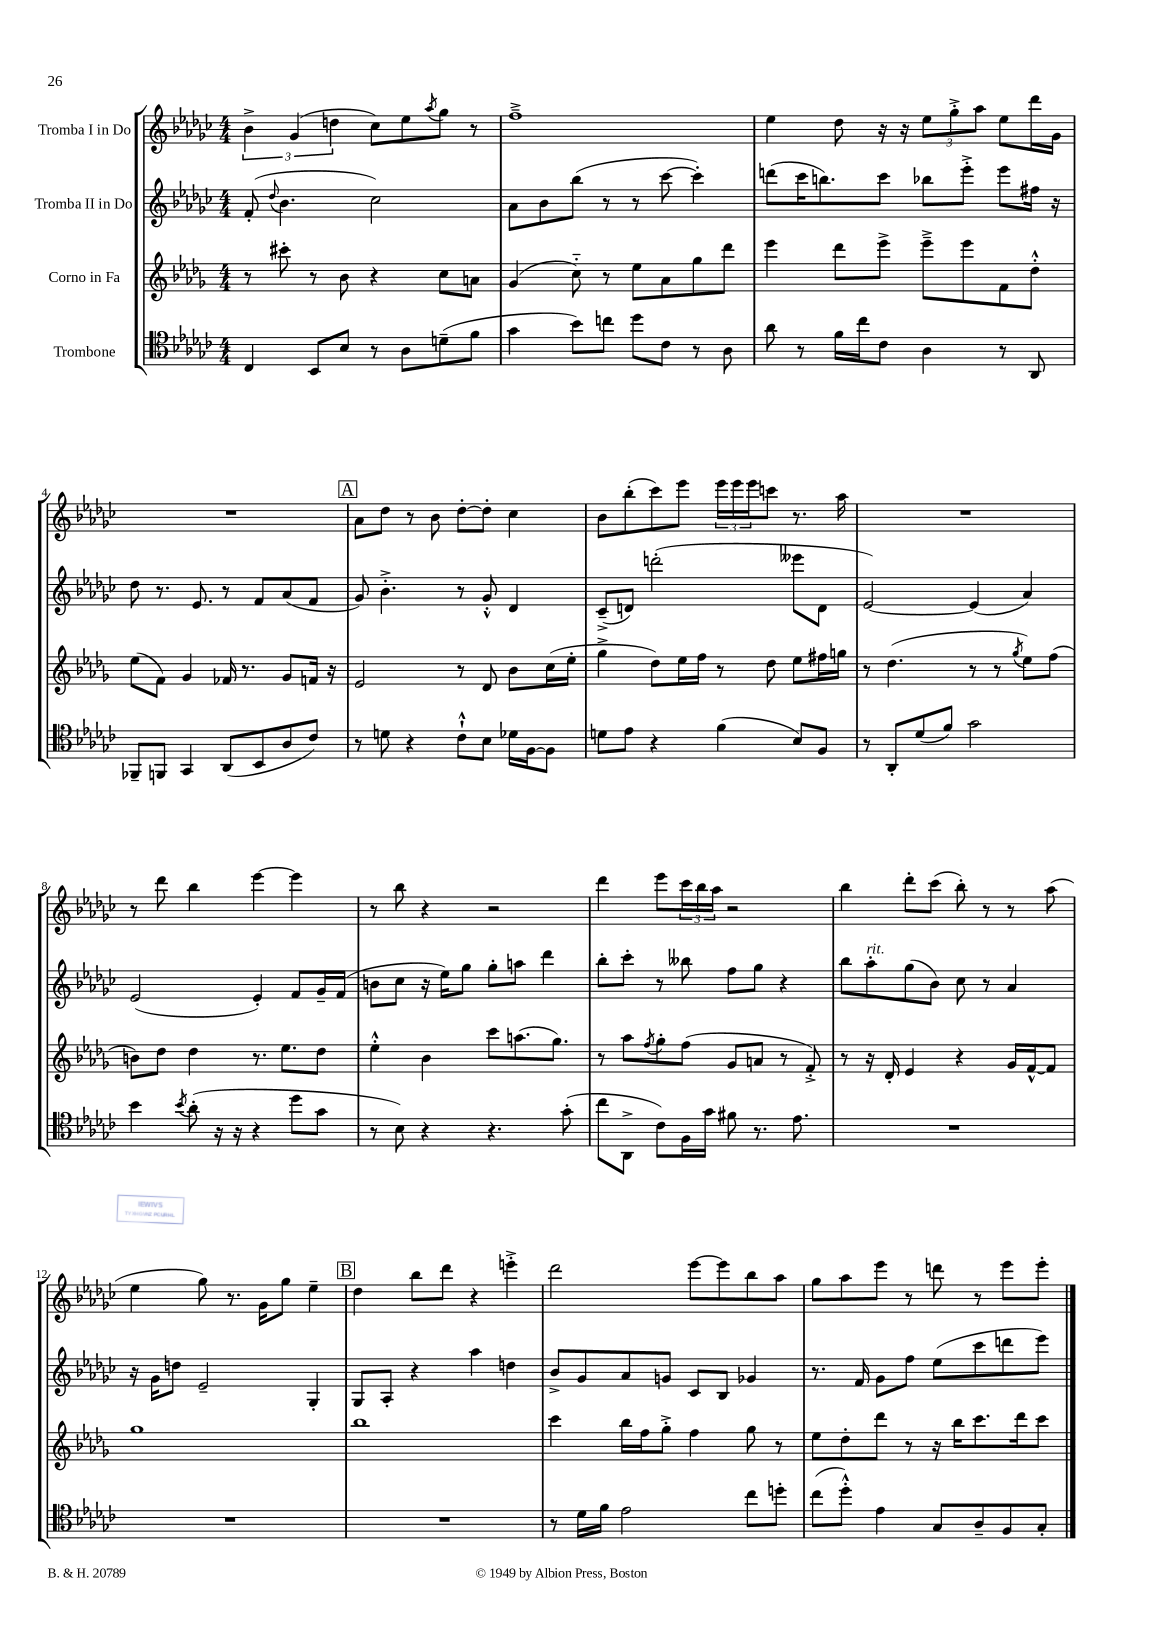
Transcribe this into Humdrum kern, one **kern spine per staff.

**kern	**kern	**kern	**kern
*staff4	*staff3	*staff2	*staff1
*clefC4	*clefG2	*clefG2	*clefG2
*k[b-e-a-d-g-c-]	*k[b-e-a-d-g-]	*k[b-e-a-d-g-c-]	*k[b-e-a-d-g-c-]
*M4/4	*M4/4	*M4/4	*M4/4
4C-/	8r	(8f'/	6b-^\
.	.	8qqdd-/	.
.	8ccc#'\	4.b-\	.
.	.	.	(6g-/
8BB-/L	8r	.	.
.	.	.	6dd\
8B-/J	8b-\	.	.
8r	4r	2cc-\)	8cc-\L)
8A-\L	.	.	8ee-\
.	.	.	8qaa-/
(8d~\	8cc\L	.	8gg-\J
8f\J	8a\J	.	8r
=	=	=	=
4g-\	(4g-/	8a-\L	1ff~^
.	.	8b-\	.
8b-\L)	8cc'~\)	(8bb-\J	.
8cc\J	8r	8r	.
8dd-\L	8ee-\L	8r	.
8c-\J	8a-\	[8ccc-\	.
8r	8gg-\	4ccc-'\])	.
8A-\	8ddd-\J	.	.
=	=	=	=
8a-\	4eee-\	(8ddd\L	4ee-\
8r	.	16ccc-\K	.
.	.	8.bb\)	.
16f\LL	8ddd-\L	.	8dd-\
16cc-\J	.	.	.
8c-\J	8eee-^\J	8ccc-\J	16r
.	.	.	16r
4A-\	8eee-~^\L	8bb-\L	12ee-\L
.	.	.	12gg-'^\
.	8eee-\	8eee-'^\J	.
.	.	.	12aa-\J
8r	8f\	8eee-\L	8ee-\L
8AA-/	8dd-'^^\J	16ff#\Jk	16ddd-\L
.	.	16r	16g-\JJ
=	=	=	=
8FF-~/L	(8ee-\L	8dd-\	1r
8FF/J	8f\J)	8.r	.
4GG-/	4g-/	.	.
.	.	8.e-/	.
(8AA-/L	16f-/	8r	.
.	8.r	.	.
8BB-/	.	8f/L	.
8A-/	8g-/L	(8a-/	.
8c-/J)	16f/Jk	8f/J	.
.	16r	.	.
=	=	=	=
8r	2e-/	8g-/)	8a-\L
8d\	.	4.b-'^\	8dd-\J
4r	.	.	8r
.	.	.	8b-\
8c-`^^\L	8r	8r	[8dd-'\L
8B-\J	8d-/	8g-'^^/	8dd-'\]J
16d-\LL	8b-\L	4d-/	4cc-\
[16F\J	.	.	.
8F\]J	(16cc\L	.	.
.	16ee-'\JJ	.	.
=	=	=	=
8d\L	4gg-^\	(8c-~^/L	8b-\L
8e-\J	.	8d/J)	(8bb-'\
4r	8dd-\L)	(2ddd'\	8ccc-\)
.	16ee-\L	.	8eee-\J
.	16ff\JJ	.	.
(4f\	8r	.	24eee-\LL
.	.	.	24eee-\
.	.	.	24eee-\J
.	8dd-\	.	8ccc\J
8B-/L)	8ee-\L	8eee--\L	8.r
8F/J	16ff#\L	8d\J	.
.	16gg\JJ	.	16aa-\
=	=	=	=
8r	8r	[2e-/)	1r
8AA-'/L	(4.dd-\	.	.
(8d-/	.	.	.
8f/J)	.	.	.
2g-\	8r	(4e-/]	.
.	8r	.	.
.	8qgg-/	.	.
.	8ee-\L)	4a-/)	.
.	(8ff\J	.	.
=	=	=	=
4b-\	8b\L)	(2e-/	8r
.	8dd-\J	.	8ddd-\
8qb-/	.	.	.
(8a-'\	4dd-\	.	4bb-\
16r	.	.	.
16r	.	.	.
4r	8.r	4e-'/)	[4eee-\
.	8.ee-\L	.	.
8dd-\L	.	8f/L	4eee-\]
8g-\J	8dd-\J	16g-~/L	.
.	.	(16f/JJ	.
=	=	=	=
8r	4ee-'^^\	8b\L	8r
8B-\)	.	8cc-\J	8bb-\
4r	4b-\	16r	4r
.	.	16ee-\LK)	.
.	.	8gg-\J	.
4.r	8ccc\L	8gg-'\L	2r
.	(8.aa\	8aa\J	.
.	.	4ddd-\	.
.	8.gg-\J)	.	.
(8g-'\	.	.	.
=	=	=	=
8cc-\L	8r	8bb-'\L	4ddd-\
8AA-^\J	8aa-\L	8ccc-'\J	.
.	8qff/	.	.
8c-\L)	8gg-'\	8r	8eee-\L
16F\L	(8ff\J	8bb--\	24ccc-\L
.	.	.	24bb-\
16g-\JJ	.	.	.
.	.	.	24aa-\JJ
8f#\	8g-/L	8ff\L	2r
8.r	8a/J	8gg-\J	.
.	8r	4r	.
8.e-\	.	.	.
.	8f'^/)	.	.
=	=	=	=
1r	8r	8bb-\L	4bb-\
.	16r	8aa-'\	.
.	16d-'/	.	.
.	4e-/	(8gg-\	8ddd-'\L
.	.	8b-\J)	(8ccc-\J
.	4r	8cc-\	8bb-'\)
.	.	8r	8r
.	16g-/LL	4a-/	8r
.	[16f^^/J	.	.
.	8f/]J	.	(8aa-\
=	=	=	=
1r	1gg-	16r	4ee-\
.	.	16g-\LK	.
.	.	8dd\J	.
.	.	2e-~/	8gg-\)
.	.	.	8.r
.	.	.	16g-\LK
.	.	.	8gg-\J
.	.	4G-'/	4ee-~\
=	=	=	=
1r	1bb-	8G-/L	4dd-\
.	.	8A-'/J	.
.	.	4r	8bb-\L
.	.	.	8ddd-\J
.	.	4aa-\	4r
.	.	4dd\	4eee'^\
=	=	=	=
8r	4ccc\	8b-^/L	2ddd-\
16d-\LL	.	8g-/	.
16f\JJ	.	.	.
2e-\	16bb-\LL	8a-/	.
.	16ff\J	.	.
.	8gg-'^\J	8g/J	.
.	4ff\	8c-/L	[8eee-\L
.	.	8B-/J	8eee-\]
8cc-\L	8gg-\	4g-/	8bb-\
8dd'\J	8r	.	8aa-\J
=	=	=	=
(8cc-\L	8ee-\L	8.r	8gg-\L
8dd-'^^\J)	8dd-'\	.	8aa-\
.	.	16f/	.
4e-\	8ddd-\J	8g-\L	8eee-\J
.	8r	8ff\J	8r
8G-/L	16r	(8ee-\L	8ddd\
.	16bb-\LK	.	.
8A-~/	8.ccc\	8ccc-\	8r
8F/	.	8ddd\	8eee-\L
.	16ddd-\k	.	.
8G-'/J	8ccc\J	8eee-\J)	8eee-'\J
==	==	==	==
*-	*-	*-	*-
